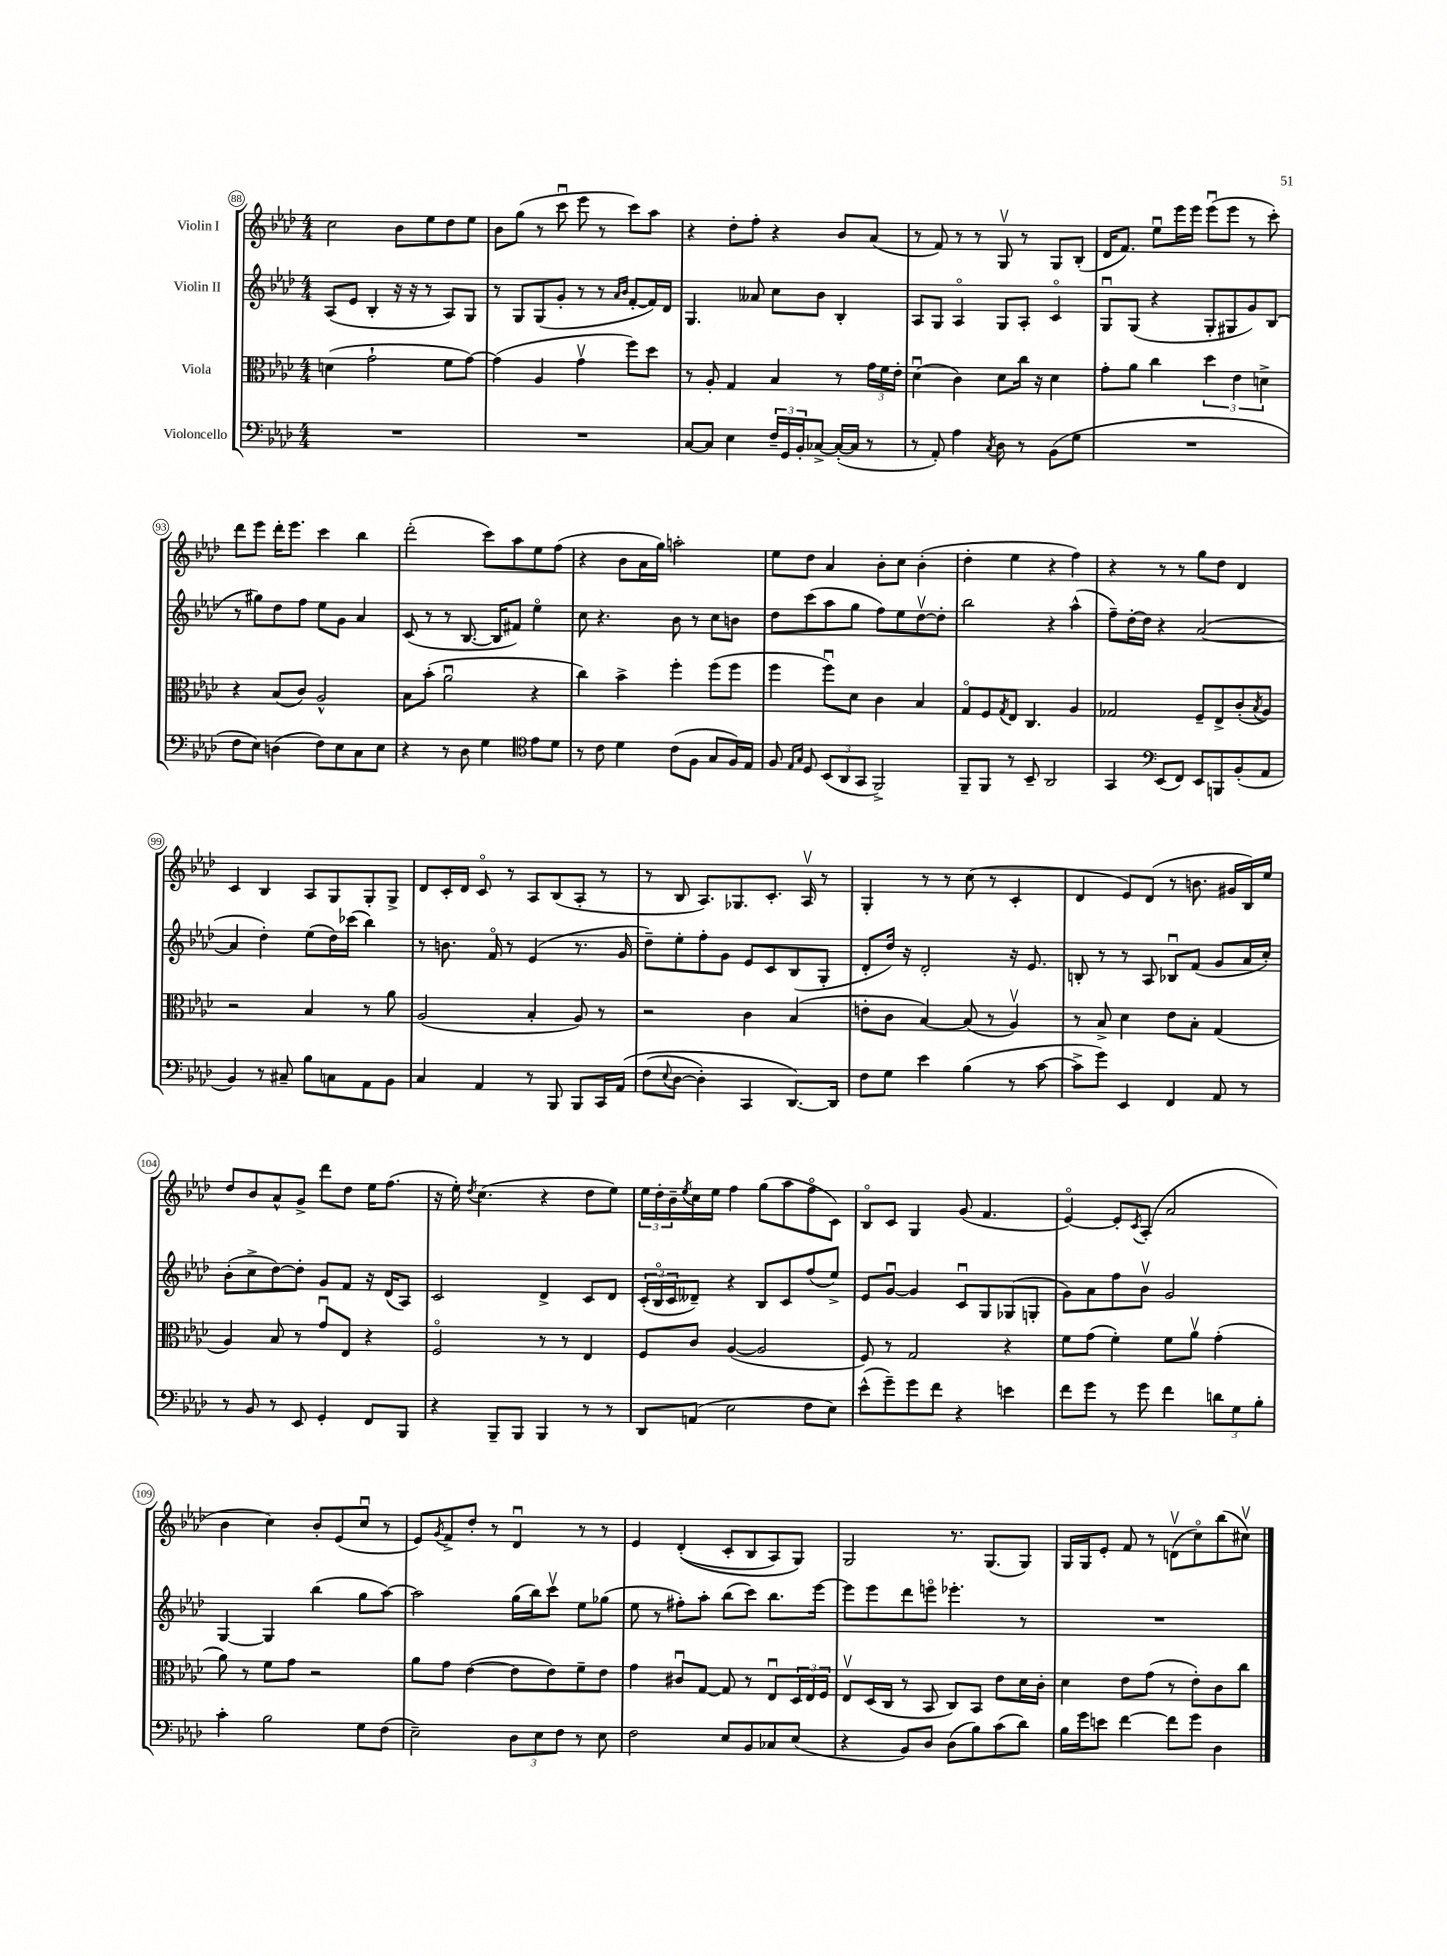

**kern	**kern	**kern	**kern
*staff4	*staff3	*staff2	*staff1
*clefF4	*clefC3	*clefG2	*clefG2
*k[b-e-a-d-]	*k[b-e-a-d-]	*k[b-e-a-d-]	*k[b-e-a-d-]
*M4/4	*M4/4	*M4/4	*M4/4
1r	(4d	(8A-	2cc
.	.	8e-	.
.	2g`	4B-'	.
.	.	16r	8b-
.	.	16r	.
.	.	8r	8ee-
.	8f	8A-)	8dd-
.	[8g)	8G	8ee-
=	=	=	=
1r	(4g]	8r	8b-
.	.	8G	(8gg
.	4A-	(8G	8r
.	.	8g'	8cccu
.	4gv	8r	8eee-
.	.	8r	8r
.	.	16qqa-	.
.	.	16qqb-	.
.	8ff)	[8f'	8ccc)
.	8dd-	16f])	8aa-
.	.	16d-	.
=	=	=	=
[8C	8r	4.G	4r
8C]	8A-'	.	.
4E-	4G	.	8dd-'
.	.	8a--	8ff'
24F~	4B-	8cc	4r
24GG	.	.	.
24BB-'	.	.	.
[8C-^	.	8b-	.
(16C-'_	8r	4B-'	8b-
16C-]	.	.	.
8r	24g	.	(8a-
.	24f	.	.
.	24e-'	.	.
=	=	=	=
8r	(4d-u	8A-	8r
8AA-')	.	8G	8f)
4A-	4c)	4A-o	8r
.	.	.	8r
8qC	.	.	.
8D-	8d-	8G	8Gv
8r	16cc	8A-'	8r
.	16r	.	.
(8BB-	4d-	4co	8G
8G	.	.	(8B-'
=	=	=	=
1r	8g'	8Gu	16d-
.	.	.	8.f)
.	8a-	(8G	.
.	4cc	4r	8ee-u
.	.	.	16eee-
.	.	.	16eee-
.	6dd-	8G'	(8eee-u
.	.	8G#	8eee-
.	6e-	.	.
.	.	8g)	8r
.	6d^	.	.
.	.	(8B-	8ccc')
=	=	=	=
8F	4r	8r	8ddd-
8E-)	.	8gg#)	8eee-
(4D	(8B-	8dd-	16ddd-'
.	.	.	8.eee-
.	8c)	8ff	.
8F)	2A-^^	8ee-	4ccc
8E-	.	8g	.
8C	.	4a-	4bb-
8E-	.	.	.
=	=	=	=
4r	8B-	(8c	(2ddd-'
.	(8b-'	8r	.
8r	2a-u	8r	.
8D-	.	[8.B-	.
4G	.	.	8ccc)
.	.	16B-]	.
.	.	8f#)	8aa-
*clefC4	*	*	*
8e-	4r	4ee-o	8ee-
8d-	.	.	(8ff
=	=	=	=
8r	4cc)	8cc	4r
8c	.	4.r	.
4d-	4b-^	.	8b-
.	.	.	16a-
.	.	.	16gg)
(8c	4ff'	8b-	2aa'
8F	.	8r	.
8G	(8ff	8cc	.
16F)	8ff	8b	.
16E-	.	.	.
=	=	=	=
8F	4ff	8dd-	8ee-
16qqE-	.	.	.
16qqG	.	.	.
8D-	.	(8ccc	8dd-
(12BB-	8ffu)	8aa-	4a-
12AA-	.	.	.
.	8d-	8gg	.
12GG	.	.	.
2FF^)	4c	8ff)	8b-'
.	.	8ee-	8cc
.	4B-	[8dd-v	(4b-'
.	.	8dd-']	.
=	=	=	=
8FF~	8Go	2bb-	4dd-'
8FF	8F	.	.
.	8qG	.	.
8r	8E-	.	4ee-
8BB-~	4.C	.	.
2AA-	.	4r	4r
.	4A-	(4aa-^^	4ff)
=	=	=	=
4GG	2G-	8ff~)	4r
.	.	[16dd-'	.
.	.	16dd-]	.
*clefF4	*	*	*
(8EE-	.	4r	8r
8FF)	.	.	8r
8EE-	8F~	([2a-	8gg
8BBB	8E-^	.	8dd-
(8BB-'	(8c'	.	4d-
.	8qB-	.	.
8AA-	8A-)	.	.
=	=	=	=
4BB-)	2r	4a-]	4c
8r	.	4dd-')	4B-
8C#~	.	.	.
8B-	4B-	(8ee-	8A-
8C	.	16dd-)	8G
.	.	(16ccc-	.
8AA-	8r	4bb-)	8G'
8BB-	8a-	.	8G^
=	=	=	=
4C	(2A-	8r	8d-
.	.	8.b	16c'
.	.	.	16d-
4AA-	.	.	8co
.	.	16fo	.
.	.	8r	8r
8r	4B-'	(4e-	8A-
8BBB-	.	.	(8B-
8BBB-	8A-)	8.r	8A-'
16CC	8r	.	8r
&(16AA-	.	16g	.
=	=	=	=
(8F	2r	8dd-~)	8r
8qqE-	.	.	.
[8D-	.	8ee-'	8B-
4D-'])	.	8ff'	8.A-)
.	.	8g	.
.	.	.	8.G-
4CC	4c	8e-	.
.	.	8c	8.c'
[8.DD-&)	(4B-	(8B-	.
.	.	.	16A-v
.	.	8G'	8r
16DD-]	.	.	.
=	=	=	=
8F	8e'	8d-'	4G'
8G	8c	16dd-)	.
.	.	16r	.
4e-	[4B-)	2d-'	8r
.	.	.	8r
(4B-	(8B-]	.	(8cc
.	8r	.	8r
8r	4A-v)	16r	4c'
.	.	8.e-	.
[8c	.	.	.
=	=	=	=
8c^]	8r	8B'	4d-
8g)	8B-^	8r	.
4EE-	4d-	8r	8e-)
.	.	8A-	(8d-
4FF	8e-	8B-u	8r
.	8B-'	(8f	8.b
8AA-	(4G	8g	.
.	.	.	16g#
8r	.	16a-	16B-)
.	.	16cc')	16ee-
=	=	=	=
8r	4A-)	(8b-'	8dd-
8BB-	.	8cc^	8b-
8r	8B-	[8dd-)	8a-^^
8EE-	8r	8dd-']	8g^
4GG'	8gu	8g	8ddd-
.	8E-	8f	8dd-
8FF	4r	16r	16ee-
.	.	(16d-	(8.ff
8BBB-	.	8A-)	.
=	=	=	=
4r	2Fo	2c	16r
.	.	.	16ee-')
.	.	.	8qdd-
.	.	.	(4.cc
8BBB-~	.	.	.
8BBB-	.	.	.
4BBB-	8r	4d-^	4r
.	8r	.	.
8r	4E-	8c	8dd-
8r	.	8d-	8ee-)
=	=	=	=
8DD-	8F	(24c'	24ee-
.	.	24B-o	24dd-'
.	.	24c	24b-~
.	.	.	8qee-
(8AA	8c	8d--~)	16cc
.	.	.	16ee-
2E-	([4A-	4r	4ff
.	2A-]	8B-	(8gg
.	.	8c	8aa-
8F	.	(8ff	8ffo
8E-)	.	8ee-^)	8c)
=	=	=	=
(8e-^^	8F)	8e-	8B-o
8g~)	8r	[8gu	8c
8g	2G	4g]	4G
8f	.	.	.
4r	.	8cu	(8g
.	.	8G	4.f
4e	4r	(8G-	.
.	.	8G'	.
=	=	=	=
8f	8f	8g)	[4e-o)
8g	(8g	8a-	.
8r	4f')	8ff	8e-']
.	.	.	8qc
8g	.	8b-v	(8A-'
4f	8f	2g	2a-
.	8a-v	.	.
12d	(4g'	.	.
12G	.	.	.
12B-'	.	.	.
=	=	=	=
4c'	8a-)	[4G	4b-
.	8r	.	.
2B-	8f	4G]	4cc)
.	8g	.	.
.	2r	(4bb-	8b-'
.	.	.	(8e-
8G	.	8gg	8ccu
(8F	.	[8aa-)	8r
=	=	=	=
2E-~)	8a-	2aa-]	8e-)
.	.	.	8qg
.	8g	.	8f^
.	([4e-	.	8dd-'
.	.	.	8r
12D-	8e-]	(16gg	4d-u
.	.	16bb-)	.
12E-	.	.	.
.	8e-)	8cccv	.
12F	.	.	.
8r	8f~	8ee-	8r
8E-	8e-	(8gg-	8r
=	=	=	=
2F	4g	8ee-	4e-
.	.	8r	.
.	8c#u	8ff#')	&((4d-'
.	[8G	8aa-'	.
8E-	8G]	(8bb-	8c'
8BB-	8r	8ccc)	8B-
8C-	8E-u	8.bb-	8A-)
(8E-	24D-	.	8G&)
.	24E-	.	.
.	.	[16eee-	.
.	24F	.	.
=	=	=	=
4r	8E-v	8eee-]	2G
.	(16D-	8eee-	.
.	16C	.	.
8BB-)	8r	8ddd-	.
8D-	8BB-	8eeeo	.
(8D-	8C)	4.eee-'	8.r
8B-)	8BB-	.	.
.	.	.	(8.G
(8c	8e-	.	.
8d-)	16d-	8r	8G)
.	16c'	.	.
=	=	=	=
16B-	4d-	1r	16G
16g	.	.	16G
8e	.	.	8e-'
[4f	8e-	.	8f
.	(8g	.	8r
8f]	8r	.	(8dv
8g	8e-')	.	8cco)
4D-	8c	.	(8bb-
.	8cc	.	8cc#v)
==	==	==	==
*-	*-	*-	*-
